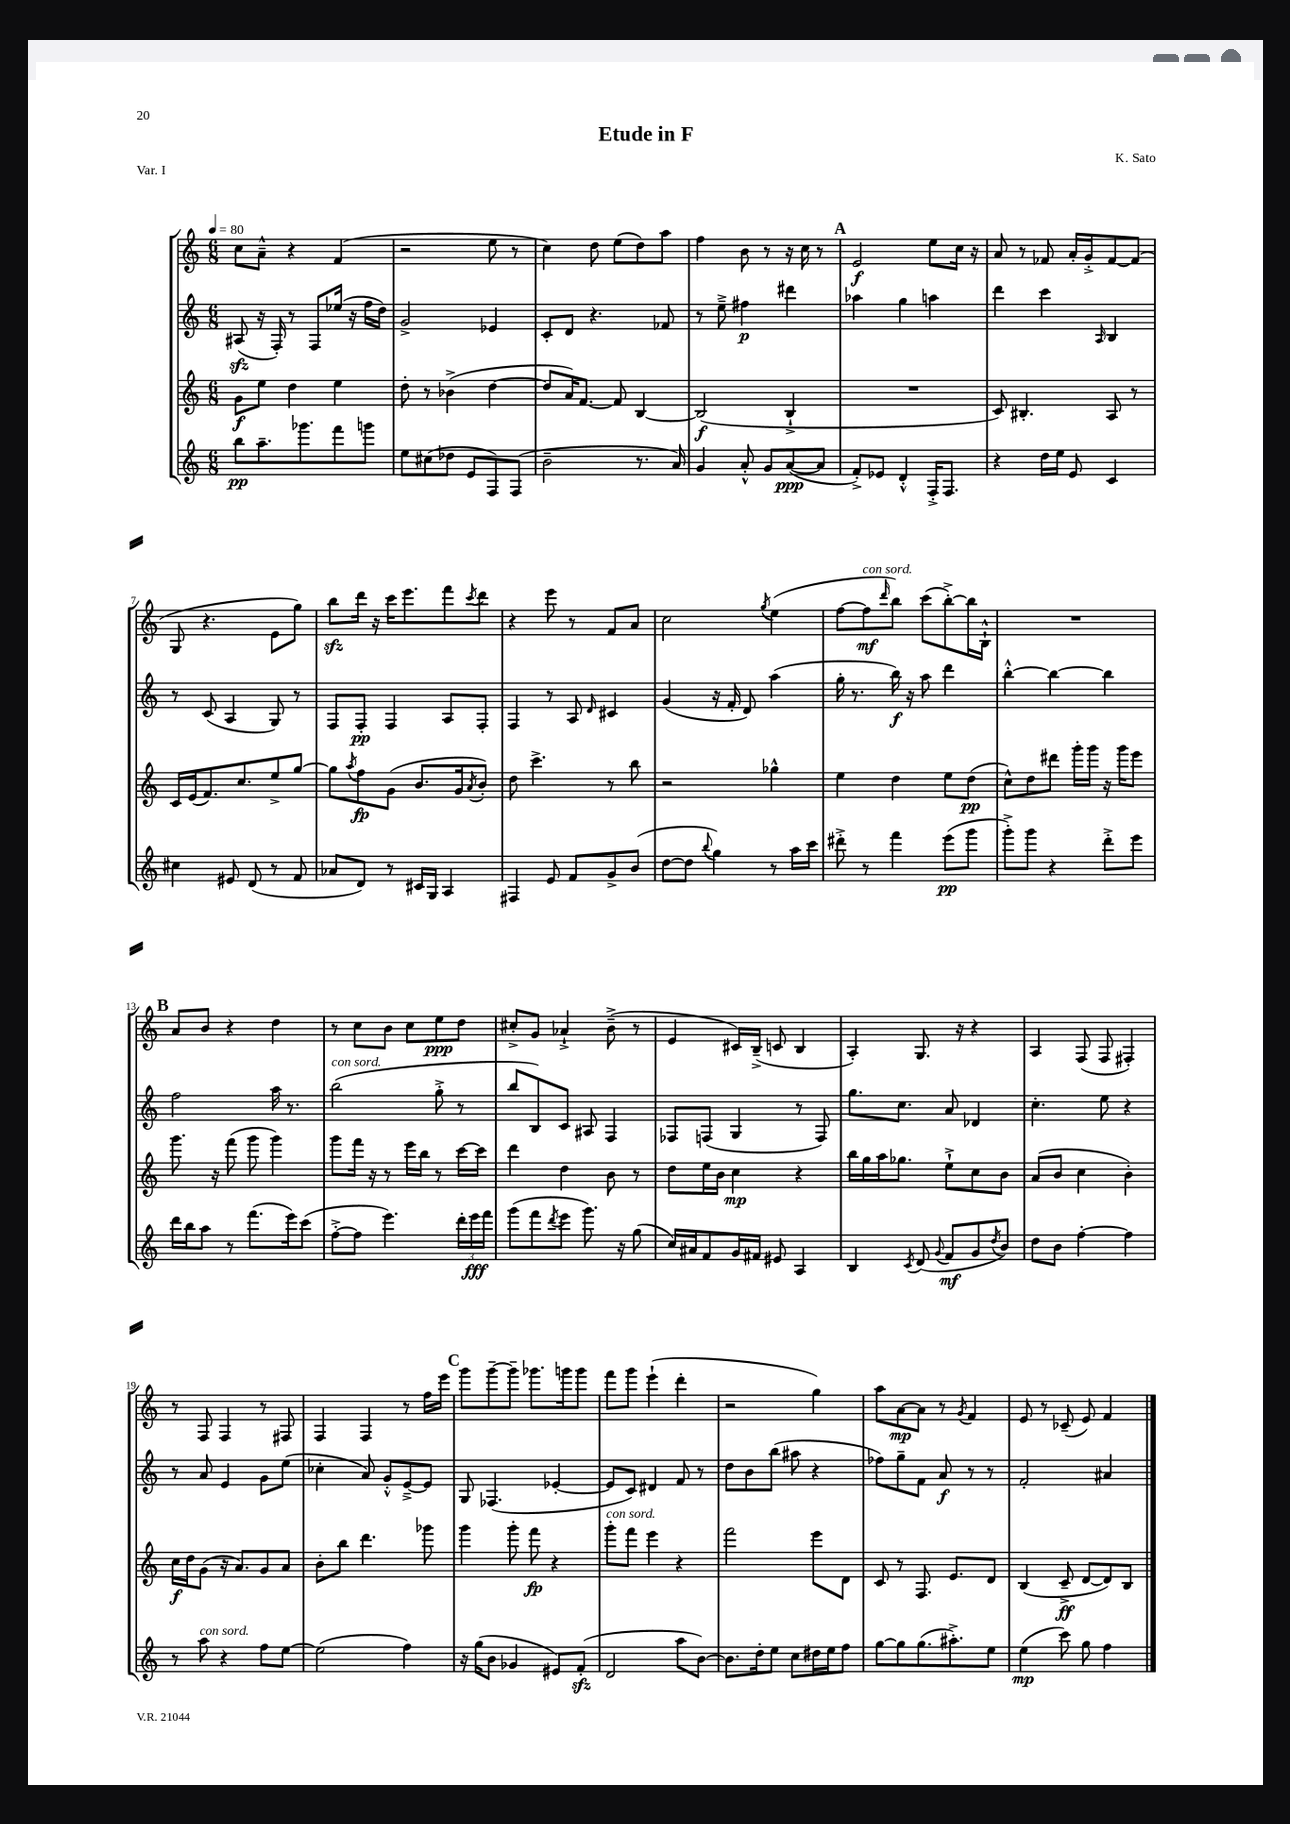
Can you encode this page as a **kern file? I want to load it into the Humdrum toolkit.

**kern	**kern	**kern	**kern
*staff4	*staff3	*staff2	*staff1
*clefG2	*clefG2	*clefG2	*clefG2
*k[]	*k[]	*k[]	*k[]
*M6/8	*M6/8	*M6/8	*M6/8
*MM80	*MM80	*MM80	*MM80
8bb\L	8g\L	(8A#/	8cc\L
8.aa~\	8ee\J	16r	8a~^^\J
.	.	16F'/)	.
.	4dd\	8r	4r
8.ggg-\	.	.	.
.	.	8F/L	.
8fff\	4ee\	(16ee-/Jk	(4f/
.	.	16r	.
8ggg\J	.	16ff\LL	.
.	.	16dd\JJ)	.
=	=	=	=
8ee\L	8dd'\	2g^/	2r
(8cc#\	8r	.	.
8dd-\J	(4b-^\	.	.
8e/L	.	.	.
8F/)	[4dd\	4e-/	8ee\
(8F/J	.	.	8r
=	=	=	=
2b~\	8dd/]L	8c'/L	4cc\)
.	16a/K)	8d/J	.
.	[8.f/J	.	.
.	.	4.r	8dd\
.	8f/]	.	(8ee\L
8.r	[4B/	.	8dd\)
.	.	8f-/	8aa\J
16a/)	.	.	.
=	=	=	=
4g/	(2B/]	8r	4ff\
.	.	8ee~^\	.
8a'^^/	.	4ff#\	8b\
8g/L	.	.	8r
([8a/	4B`^/	4ddd#\	16r
.	.	.	16cc\
8a/]J	.	.	8r
=	=	=	=
8f'^/L)	2.r	4aa-\	2e/
8e-/J	.	.	.
4d'^^/	.	4gg\	.
16F'^/LK	.	4aa\	8ee\L
8.F/J	.	.	.
.	.	.	16cc\Jk
.	.	.	16r
=	=	=	=
4r	8c/)	4ddd\	8a/
.	4.B#'/	.	8r
16dd\LL	.	4ccc\	8f-/
16ee\JJ	.	.	.
8e/	.	.	16a'/LL
.	.	.	16g'^/J
.	.	16qqA/	.
4c/	8A/	4B/	[8f-/
.	8r	.	(8f-/]J
=	=	=	=
4cc#\	16c/LL	8r	8G/
.	(16e/J	.	.
.	8.f/)	(8c/	4.r
8e#/	.	4A/	.
.	8.cc/	.	.
(8d/	.	.	.
8r	8ee^/	8G/)	8e\L
8f/	[8gg/J	8r	8gg\J)
=	=	=	=
8a-/L	8gg\]L	8F/L	8bb\L
.	8qaa/	.	.
8d/J)	8ff\	8F'/J	16ddd\Jk
.	.	.	16r
8r	(8g\J	4F/	16ccc\LK
.	.	.	8.eee\
16c#/LL	8.b/L	.	.
16G/JJ	.	.	.
4A/	.	8A/L	8fff\
.	16g/k	.	.
.	8qa/	.	8qccc/
.	8b'/J)	8F'/J	8ddd\J
=	=	=	=
4F#/	8dd\	4F/	4r
.	4.ccc^\	.	.
8e/	.	8r	8eee\
8f/L	.	8A/	8r
.	.	16qqd/	.
8g^/	8r	4c#/	8f/L
(8b/J	8bb\	.	8a/J
=	=	=	=
[8dd\L	2r	(4g/	2cc\
8dd\]J	.	.	.
8qqbb/	.	.	.
4gg\)	.	16r	.
.	.	16f'/	.
.	.	8d/)	.
.	.	.	8qgg/
8r	4gg-^^\	(4aa\	(4ee\
16aa\LL	.	.	.
16ccc\JJ	.	.	.
=	=	=	=
8ddd#'^\	4ee\	16gg'\	[8ff\L
.	.	8.r	.
8r	.	.	8ff\]
.	.	.	16qqddd/
4fff\	4dd\	16bb\)	8bb\J)
.	.	16r	.
.	.	8aa\	(8ccc\L
(8eee\L	8ee\L	4ddd\	[8bb'^\)
8ggg\J	(8dd\J	.	16bb\]L
.	.	.	16B`^^\JJ
=	=	=	=
8ggg'^\L)	8cc^^\L)	[4bb'^^\	2.r
8ggg\J	8dd\	.	.
4r	8ddd#\J	4bb\_	.
.	16ggg'\LL	.	.
.	16ggg\JJ	.	.
8ddd'^\L	16r	4bb\]	.
.	16ggg\LK	.	.
8eee\J	8eee\J	.	.
=	=	=	=
16ddd\LL	8.ggg\	2ff\	8a/L
16bb\J	.	.	.
8aa\J	.	.	8b/J
.	16r	.	.
8r	(8fff\	.	4r
(8.fff\L	8ggg\	.	.
.	4ggg\)	16aa\	4dd\
16eee\k)	.	8.r	.
(8ccc\J	.	.	.
=	=	=	=
[8ff'^\L	8ggg\L	(2bb\	8r
8ff\]J	16fff\Jk	.	8cc\L
.	16r	.	.
4.eee\)	8r	.	8b\J
.	16eee\LL	.	8cc\L
.	16bb\JJ	.	.
.	8r	8gg'^\	8ee\
24ddd'\LL	[16ccc\LL	8r	8dd\J
24eee\	.	.	.
.	16ccc\]JJ	.	.
24fff\JJ	.	.	.
=	=	=	=
(8ggg\L	4ddd\	8bb/L	8cc#'^/L
8fff\	.	8B/)	8g/J
8qddd/	.	.	.
8eee\J	4dd\	8c/J	4a-`^/
8.ggg\)	.	8A#/	.
.	8b\	4F/	(8b~^\
16r	.	.	.
(8gg\	8r	.	8r
=	=	=	=
16cc/LL)	8dd\L	8F-/L	4e/
16a#/J	.	.	.
8f/	16ee\L	(8F/J	.
.	16b\JJ	.	.
16g/L	4cc\	4G/	16c#/LL)
16f#/JJ	.	.	(16B~^/JJ
8e#/	.	.	8c/
4A/	4r	8r	4B/
.	.	8F/)	.
=	=	=	=
4B/	16bb\LL	8.gg\L	4A'/)
.	16gg\	.	.
.	16aa\J	.	.
.	8.gg-\J	8.cc\J	.
8qc/	.	.	.
(8d/	.	.	8.G/
8qqg/	.	.	.
8f/L	8ee`^\L	8a/	.
.	.	.	16r
8g/	8cc\	4d-/	4r
8qdd/	.	.	.
8b/J)	8b\J	.	.
=	=	=	=
8dd\L	(8a/L	4.cc'\	4A/
8b\J	8b/J	.	.
[4ff'\	4cc\	.	(8F/
.	.	8ee\	8F/
4ff\]	4b'\)	4r	4F#'/)
=	=	=	=
8r	16cc\LL	8r	8r
.	16dd\J	.	.
8aa\	(8g\J	8a/	8F/
4r	16r	4e/	4F/
.	8.a/L)	.	.
8ff\L	8g/	8g\L	8r
[8ee\J	8a/J	(8ee\J	8F#/
=	=	=	=
(2ee\]	8b'\L	4cc-'\	4F/
.	8bb\J	.	.
.	4.ddd\	8a/)	4F/
.	.	8g'^^/L	.
4ff\)	.	[8e~^/	8r
.	8ggg-\	8e/]J	16ff\LL
.	.	.	16eee\JJ
=	=	=	=
16r	4ggg\	8G/	8ggg\L
(16gg\LK	.	.	.
8b\J	.	(4.F-/	[8ggg~\
4g-/	8ggg'\	.	8ggg~\]J
.	8fff\	.	8.ggg-\L
8e#/L)	4r	[4e-'/	.
.	.	.	16ggg\k
(8f'/J	.	.	8ggg\J
=	=	=	=
2d/	8ggg'\L	8e-/]L	8fff\L
.	8fff\J	8c/J)	8ggg\J
.	4eee\	4d#/	(4eee`\
8aa\L	4r	8f/	4ddd'\
[8b\J)	.	8r	.
=	=	=	=
8.b\]L	2fff\	8dd\L	2r
.	.	8b\	.
16dd'\k	.	.	.
8ee\J	.	(8bb\J	.
8cc\L	.	8aa#\	.
16dd#\L	8eee\L	4r	4gg\)
16ee\J	.	.	.
8ff\J	8d\J	.	.
=	=	=	=
[8gg\L	8c/	8ff-\L)	8aa\L
8gg\]	8r	8gg~\	[8a\
(8.gg\	8.F/	8f\J	8a\]J
.	.	8a/	8r
8.aa#'^\)	8.e/L	.	.
.	.	.	8qg/
.	.	8r	4f/
8ee\J	8d/J	8r	.
=	=	=	=
(4ee\	(4B/	2f'/	8e/
.	.	.	8r
8ccc\)	8c~^/	.	(8c-~/
8gg\	[8d/L	.	8e/)
4ff\	8d/])	4a#/	4f/
.	8B/J	.	.
==	==	==	==
*-	*-	*-	*-
